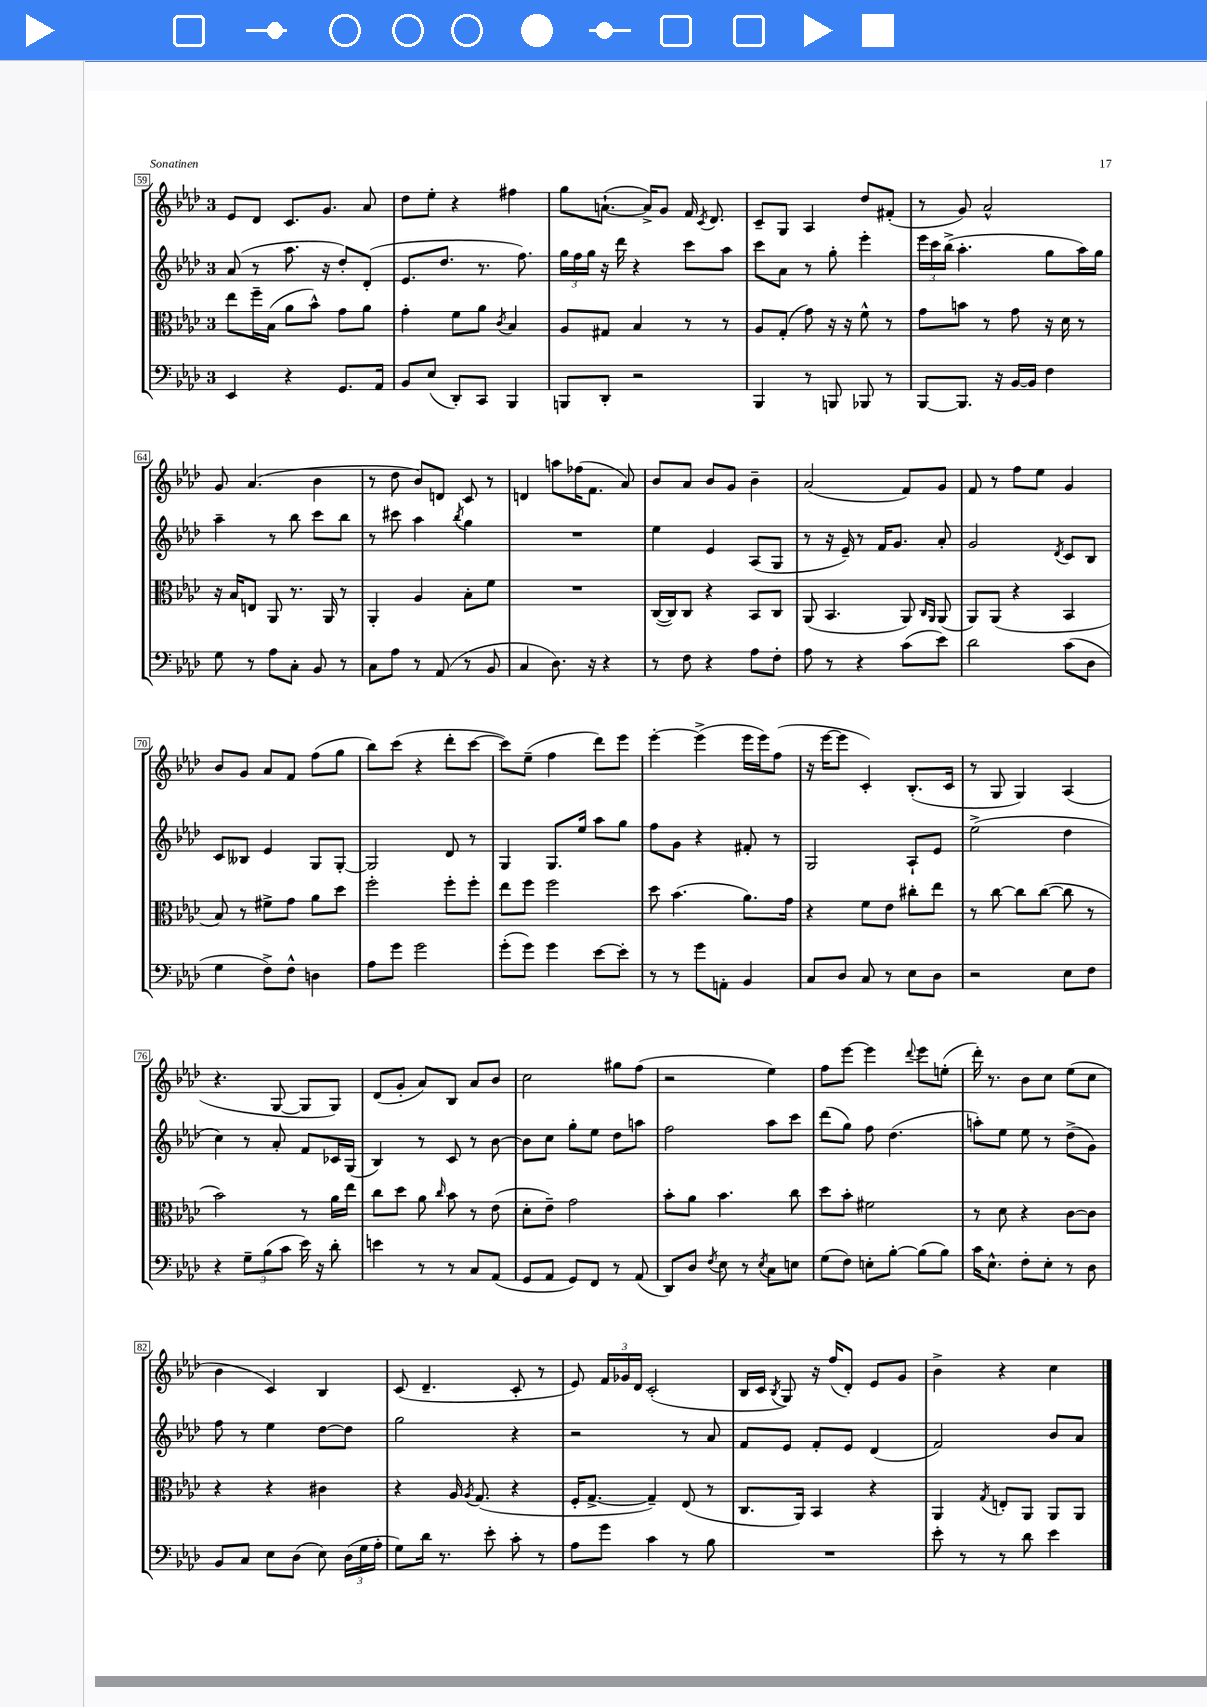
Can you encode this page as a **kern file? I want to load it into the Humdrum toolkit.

**kern	**kern	**kern	**kern
*staff4	*staff3	*staff2	*staff1
*clefF4	*clefC3	*clefG2	*clefG2
*k[b-e-a-d-]	*k[b-e-a-d-]	*k[b-e-a-d-]	*k[b-e-a-d-]
*M3/4	*M3/4	*M3/4	*M3/4
4EE-	8ee-	(8a-	8e-
.	16ff~	8r	8d-
.	(16B-	.	.
4r	8a-	8.aa-	8.c
.	8b-^^)	.	.
.	.	16r	8.g
8.GG	8g	8dd-')	.
.	8a-	(8d-'	8a-
16AA-	.	.	.
=	=	=	=
8BB-	4g'	8.e-	8dd-
(8E-	.	.	8ee-'
.	.	8.dd-	.
8DD-')	8f	.	4r
8CC	8a-	8.r	.
.	8qc	.	.
4BBB-	4B-	.	4ff#
.	.	8.ff)	.
=	=	=	=
8BBB	8A-	24gg	8gg
.	.	24ff	.
.	.	24gg	.
8DD-'	8G#	16r	([8.a`
.	.	16ddd-	.
2r	4B-	4r	.
.	.	.	16a^])
.	.	.	8g
.	8r	8ccc	16f
.	.	.	8qc
.	.	.	8.d-
.	8r	8aa-	.
=	=	=	=
4BBB-	8A-	8ccc	8c~
.	(8G'	8a-	8G
8r	8g)	8r	4A-
8BBB	16r	8gg'	.
.	16r	.	.
8BBB-	8f^^	4eee-'	8dd-
8r	8r	.	(8f#'
=	=	=	=
[8BBB-	8g	24eee-	8r
.	.	24ccc	.
.	.	(24bb-^	.
8.BBB-]	8b	4.aa-'	8g)
.	8r	.	2a-^^
16r	.	.	.
[16BB-	8g	.	.
16BB-]	.	.	.
4F	16r	8gg	.
.	16d-	.	.
.	8r	16aa-)	.
.	.	16gg	.
=	=	=	=
8G	16r	4aa-~	8g
.	16B-	.	.
8r	8E	.	(4.a-
8A-	8AA-	8r	.
8C'	8.r	8bb-	.
8BB-	.	8ccc	4b-
.	16AA-	.	.
8r	8r	8bb-	.
=	=	=	=
8C	4AA-'	8r	8r
8A-	.	8ccc#	8dd-
8r	4A-	4aa-	8b-)
(8AA-	.	.	8d
.	.	8qbb-	.
8r	8B-'	4gg	8c
8BB-	8f	.	8r
=	=	=	=
4C	2.r	2.r	4d
8.D-)	.	.	8aa
.	.	.	(16ff-
16r	.	.	8.f
4r	.	.	.
.	.	.	8a-)
=	=	=	=
8r	([16C	4ee-	8b-
.	16C])	.	.
8F	8C	.	8a-
4r	4r	4e-	8b-
.	.	.	8g
8A-	8BB-	(8A-	4b-~
8F'	8C	8G	.
=	=	=	=
8A-	(8AA-	8r	(2a-
8r	4.BB-	16r	.
.	.	16e-~)	.
4r	.	8r	.
.	.	16f	.
.	.	8.g	.
(8c	8AA-)	.	8f)
.	16qqC	.	.
.	16qqAA-	.	.
8e-)	(8AA-	8a-'	8g
=	=	=	=
2d-	8AA-)	2g	8f
.	(8AA-	.	8r
.	4r	.	8ff
.	.	.	8ee-
.	.	8qd-	.
(8c	4BB-	8c	4g
8D-	.	8B-	.
=	=	=	=
4G	8B-)	8c	8b-
.	8r	8B--	8g
8F^)	8f#^	4e-	8a-
8F^^	8g	.	8f
4D	8a-	8G	(8ff
.	8dd-	[8G'	8gg
=	=	=	=
8A-	2ff'	2G]	8bb-)
8g	.	.	(8ccc
2g	.	.	4r
.	8ff'	8d-	8ddd-'
.	8ff'	8r	[8ccc
=	=	=	=
(8g'	8ee-	4G	8ccc])
8g)	8ff	.	(8ee-~
4g	2ff	8.G	4ff
.	.	16ee-	.
[8e-	.	8aa-	8ddd-)
8e-']	.	8gg	8eee-
=	=	=	=
8r	8dd-	8ff	[4eee-'
8r	(4.b-	8g	.
8g	.	4r	(4eee-^]
8AA'	.	.	.
4BB-	8.a-)	8f#'	16eee-
.	.	.	16eee-)
.	.	8r	(8ff
.	16g	.	.
=	=	=	=
8C	4r	2G	16r
.	.	.	[16eee-
8D-	.	.	8eee-]
8C	8f	.	4c')
8r	8e-	.	.
8E-	8cc#'	8A-`	(8.B-'
8D-	8ee-	8e-	.
.	.	.	16c
=	=	=	=
2r	8r	(2ee-^	8r
.	[8cc	.	8G
.	8cc]	.	4G)
.	([8cc	.	.
8E-	8cc]	4dd-	(4A-
8F	8r	.	.
=	=	=	=
4r	2b-)	4cc)	4.r
12G~	.	8r	.
(12B-	.	.	.
.	.	8a-'	[8G
12c	.	.	.
16e-)	8r	8f	8G]
16r	.	.	.
8d-'	16a-	16c-	8G)
.	16ee-	(16G	.
=	=	=	=
4e	8cc	4B-)	(8d-
.	8dd-	.	8g'
8r	8a-	8r	8a-)
.	16qqcc	.	.
8r	8b-	8c	8B-
8C	8r	8r	8a-
(8AA-	(8e-	[8b-	8b-
=	=	=	=
8GG	8d-'	8b-]	2cc
8AA-	8e-~)	8cc	.
8GG)	2g	8gg'	.
8FF	.	8ee-	.
8r	.	8dd-	8gg#
(8AA-	.	8aa	(8ff
=	=	=	=
8DD-)	8b-'	2ff	2r
8D-	8a-	.	.
8qF	.	.	.
8E-	4.b-	.	.
8r	.	.	.
8qE-	.	.	.
8C	.	8aa-	4ee-)
8E	8cc	8ccc	.
=	=	=	=
(8G	8dd-	(8ddd-	8ff
8F)	8b-'	8gg)	[8eee-
8E'	2f#	8ff	4eee-]
[8B-'	.	(4.dd-	.
.	.	.	8qqddd-
(8B-]	.	.	8eee-
8B-)	.	.	(8ee'
=	=	=	=
16c	8r	8aa')	16ddd-')
8.E-^^	.	.	8.r
.	8d-	8ee-	.
8F'	4r	8ee-	8b-
8E-'	.	8r	8cc
8r	[8c	(8dd-^	(8ee-
8D-	8c]	8g)	8cc
=	=	=	=
8BB-	4r	8ff	4b-
8C	.	8r	.
8E-	4r	4ee-	4c)
(8D-	.	.	.
8E-)	4c#	[8dd-	4B-
(24D-	.	8dd-]	.
24G	.	.	.
24A-'	.	.	.
=	=	=	=
8G)	4r	2gg	(8c
16d-	.	.	4.d-~
8.r	.	.	.
.	16A-	.	.
.	8qA-	.	.
.	(8.G	.	.
8e-'	.	.	.
8c'	4r	4r	8c'
8r	.	.	8r
=	=	=	=
8A-	16F'	2r	8e-)
.	[8.G^	.	.
8g	.	.	24f
.	.	.	24g-
.	.	.	24d-
4c	4G~])	.	(2c'
8r	(8E-	8r	.
8B-	8r	8a-	.
=	=	=	=
2.r	8.C	8f	16B-
.	.	.	16c
.	.	.	8qB-
.	.	8e-	8G)
.	16AA-)	.	.
.	4BB-	8f'	16r
.	.	.	(16ff
.	.	8e-	8d-')
.	4r	(4d-	8e-
.	.	.	8g
=	=	=	=
8e-'	4AA-	2f)	4b-^
8r	.	.	.
.	8qG	.	.
8r	8E'	.	4r
8d-	8AA-	.	.
4e-	8AA-	8b-	4cc
.	8AA-	8a-	.
==	==	==	==
*-	*-	*-	*-
